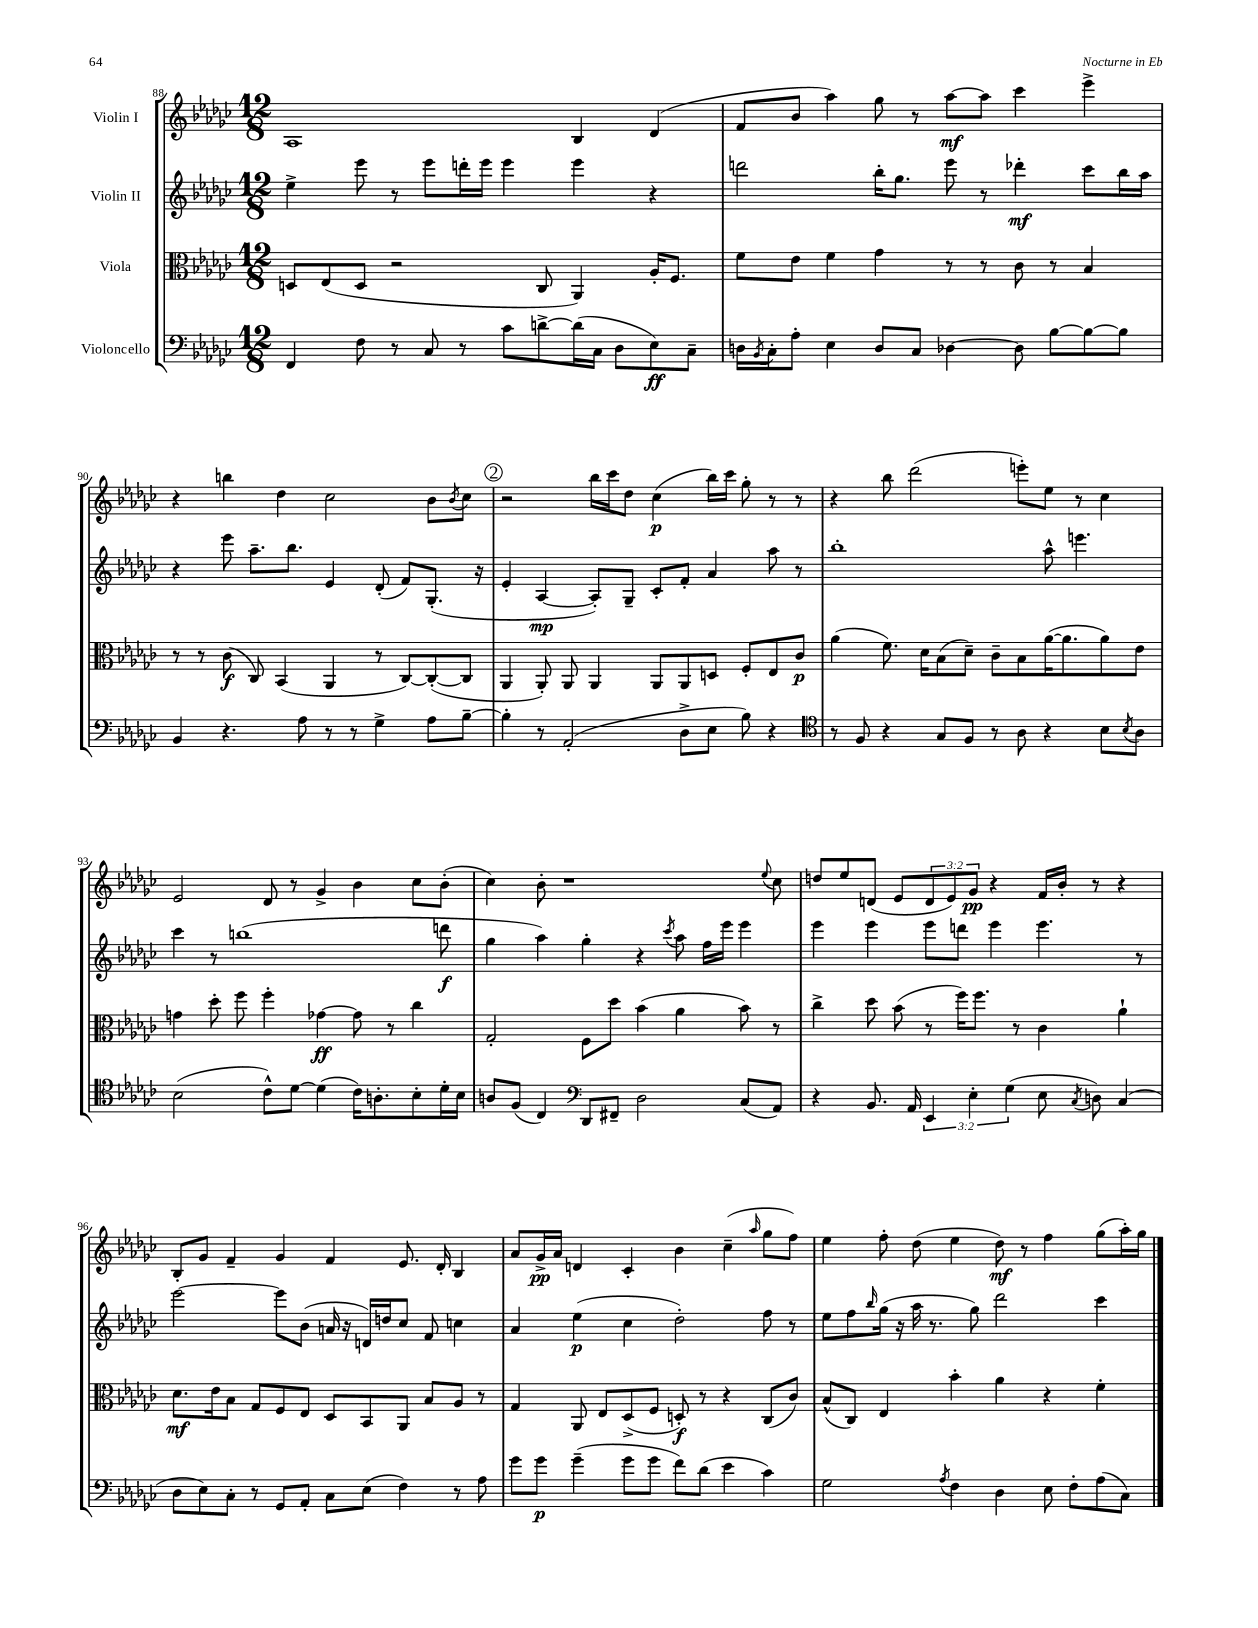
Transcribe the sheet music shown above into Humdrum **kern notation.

**kern	**dynam	**kern	**dynam	**kern	**dynam	**kern	**dynam
*part4	*part4	*part3	*part3	*part2	*part2	*part1	*part1
*staff4	*staff4	*staff3	*staff3	*staff2	*staff2	*staff1	*staff1
*I"Violoncello	*	*I"Viola	*	*I"Violin II	*	*I"Violin I	*
*clefF4	*	*clefC3	*	*clefG2	*	*clefG2	*
*k[b-e-a-d-g-c-]	*	*k[b-e-a-d-g-c-]	*	*k[b-e-a-d-g-c-]	*	*k[b-e-a-d-g-c-]	*
*M12/8	*	*M12/8	*	*M12/8	*	*M12/8	*
=88	=88	=88	=88	=88	=88	=88	=88
4FF/	.	8Dn/L	.	4ee-^\	.	1A-	.
.	.	(8E-/	.	.	.	.	.
8F\	.	8D/J	.	8eee-\	.	.	.
8r	.	2r	.	8r	.	.	.
8C-/	.	.	.	8eee-\L	.	.	.
8r	.	.	.	16dddn'\L	.	.	.
.	.	.	.	16eee-\JJ	.	.	.
8c-\L	.	.	.	4eee-\	.	.	.
[8dn^\	.	8C-/	.	.	.	.	.
(16d\L]	.	4AA-/)	.	4eee-\	.	4B-/	.
16C-\JJ	.	.	.	.	.	.	.
8D-\L	.	.	.	.	.	.	.
8E-\)	ff	16A-'/KL	.	4r	.	(4d-/	.
.	.	8.F/J	.	.	.	.	.
8C-~\J	.	.	.	.	.	.	.
=89	=89	=89	=89	=89	=89	=89	=89
16Dn\LL	.	8f\L	.	2dddn\	.	8f/L	.
8qBB-/	.	.	.	.	.	.	.
16C-'\J	.	.	.	.	.	.	.
8A-'\J	.	8e-\J	.	.	.	8b-/J	.
4E-\	.	4f\	.	.	.	4aa-\)	.
8D/L	.	4g-\	.	16bb-'\KL	.	8gg-\	.
.	.	.	.	8.gg-\J	.	.	.
8C-/J	.	.	.	.	.	8r	.
[4D-X\	.	8r	.	8eee-\	.	[8aa-\L	mf
.	.	8r	.	8r	.	8aa-\J]	.
8D-\]	.	8c-\	.	4ddd-X'\	mf	4ccc-\	.
[8B-\L	.	8r	.	.	.	.	.
8B-\_	.	4B-/	.	8ccc-\L	.	4eee-^\	.
8B-\J]	.	.	.	16bb-\L	.	.	.
.	.	.	.	16aa-\JJ	.	.	.
!!LO:LB:g=z
=90	=90	=90	=90	=90	=90	=90	=90
4BB-/	.	8r	.	4r	.	4r	.
.	.	8r	.	.	.	.	.
4.r	.	(8c-\	f	8eee-\	.	4bbn\	.
.	.	8C-/)	.	8.aa-~\L	.	.	.
.	.	(4BB-/	.	.	.	4dd-\	.
.	.	.	.	8.bb-\J	.	.	.
8A-\	.	.	.	.	.	.	.
8r	.	4AA-/	.	4e-/	.	2cc-\	.
8r	.	.	.	.	.	.	.
4G-^\	.	8r	.	(8d-'/	.	.	.
.	.	[8C-/L)	.	8f/L)	.	.	.
8A-\L	.	(8C-'/_	.	(8.G-'/J	.	8b-\L	.
.	.	.	.	.	.	8qb-/	.
[8B-~\J	.	8C-/J]	.	.	.	8cc-\J	.
.	.	.	.	16r	.	.	.
!!LO:REH:place=s1:t=2
=91	=91	=91	=91	=91	=91	=91	=91
4B-'\]	.	4AA-/	.	4e-'/	.	2r	.
8r	.	8AA-'/)	.	[4A-/	mp	.	.
(2AA-'/	.	8AA-/	.	.	.	.	.
.	.	4AA-/	.	8A-'/L])	.	16bb-\LL	.
.	.	.	.	.	.	16ccc-\J	.
.	.	.	.	8G-~/J	.	8dd-\J	.
.	.	8AA-/L	.	8c-'/L	.	(4cc-\	p
8D-^\L	.	8AA-/	.	8f'/J	.	.	.
8E-\J	.	8Dn/J	.	4a-/	.	16bb-\LL)	.
.	.	.	.	.	.	16ccc-\JJ	.
8B-\)	.	8F'/L	.	.	.	8gg-'\	.
4r	.	8E-/	.	8aa-\	.	8r	.
.	.	8c-/J	p	8r	.	8r	.
=92	=92	=92	=92	=92	=92	=92	=92
*clefC4	*	*	*	*	*	*	*
8r	.	(4a-\	.	1bb-'	.	4r	.
8F/	.	.	.	.	.	.	.
4r	.	8.f\)	.	.	.	8bb-\	.
.	.	.	.	.	.	(2ddd-\	.
.	.	16d-\KL	.	.	.	.	.
8G-/L	.	(8B-\	.	.	.	.	.
8F/J	.	8d-~\J)	.	.	.	.	.
8r	.	8c-~\L	.	.	.	.	.
8A-\	.	8B-\	.	.	.	8eeen'\L)	.
4r	.	([16a-\K	.	8aa-^^\	.	8ee-\J	.
.	.	8.a-\]	.	.	.	.	.
.	.	.	.	4.eeen\	.	8r	.
8B-\L	.	8a-\)	.	.	.	4cc-\	.
8qB-/	.	.	.	.	.	.	.
8A-\J	.	8e-\J	.	.	.	.	.
!!LO:LB:g=z
=93	=93	=93	=93	=93	=93	=93	=93
(2B-\	.	4gn\	.	4ccc-\	.	2e-/	.
.	.	8dd-'\	.	8r	.	.	.
.	.	8ff\	.	(1bbn	.	.	.
8c-^^\L)	.	4ff'\	.	.	.	8d-/	.
[8d-\J	.	.	.	.	.	8r	.
(4d-\]	.	[4g-X\	ff	.	.	4g-^/	.
16c-\KL)	.	8g-\]	.	.	.	4b-\	.
8.An'\	.	.	.	.	.	.	.
.	.	8r	.	.	.	.	.
8B-'\	.	4cc-\	.	.	.	8cc-\L	.
16d-'\L	.	.	.	8dddn\	f	(8b-'\J	.
16B-\JJ	.	.	.	.	.	.	.
=94	=94	=94	=94	=94	=94	=94	=94
8An/L	.	2G-'/	.	4gg-\	.	4cc-\)	.
(8F/J	.	.	.	.	.	.	.
4C-/)	.	.	.	4aa-\)	.	8b-'\	.
.	.	.	.	.	.	1r	.
*clefF4	*	*	*	*	*	*	*
8DD-/L	.	8F\L	.	4gg-'\	.	.	.
8FF#X~/J	.	8dd-\J	.	.	.	.	.
2D-\	.	(4b-\	.	4r	.	.	.
.	.	.	.	8qccc-/	.	.	.
.	.	4a-\	.	8aa-\	.	.	.
.	.	.	.	16ff\LL	.	.	.
.	.	.	.	16eee-\JJ	.	.	.
(8C-/L	.	8b-\)	.	4eee-\	.	.	.
.	.	.	.	.	.	8qqee-/	.
8AA-/J)	.	8r	.	.	.	8cc-\	.
=95	=95	=95	=95	=95	=95	=95	=95
4r	.	4cc-^\	.	4eee-\	.	8ddn/L	.
.	.	.	.	.	.	8ee-/	.
8.BB-/	.	8dd-\	.	4eee-\	.	(8dn/J	.
.	.	(8b-\	.	.	.	8e-/L	.
16AA-/	.	.	.	.	.	.	.
6EE-/	.	8r	.	8eee-\L	.	12d/	.
.	.	.	.	.	.	12e-/)	.
.	.	16ff\KL)	.	8dddn\J	.	.	.
6E-'\	.	.	.	.	.	12g-/J	pp
.	.	8.ff\J	.	.	.	.	.
.	.	.	.	4eee-\	.	4r	.
(6G-\	.	.	.	.	.	.	.
.	.	8r	.	.	.	.	.
8E-\	.	4c-\	.	4.eee-\	.	16f/LL	.
.	.	.	.	.	.	16b-'/JJ	.
8qC-/	.	.	.	.	.	.	.
8Dn\)	.	.	.	.	.	8r	.
(4C-/	.	4a-`\	.	.	.	4r	.
.	.	.	.	8r	.	.	.
!!LO:LB:g=z
=96	=96	=96	=96	=96	=96	=96	=96
8D-\L	.	8.d-\L	mf	[2eee-\	.	8B-'/L	.
8E-\)	.	.	.	.	.	8g-/J	.
.	.	16e-\k	.	.	.	.	.
8C-'\J	.	8B-\J	.	.	.	4f~/	.
8r	.	8G-/L	.	.	.	.	.
8GG-/L	.	8F/	.	8eee-\L]	.	4g-/	.
8AA-'/J	.	8E-/J	.	(8b-\J	.	.	.
8C-\L	.	8D-/L	.	16an/	.	4f/	.
.	.	.	.	16r	.	.	.
(8E-\J	.	8BB-/	.	16dn/LL)	.	.	.
.	.	.	.	16ddn/J	.	.	.
4F\)	.	8AA-/J	.	8cc-/J	.	8.e-/	.
.	.	8B-/L	.	8f/	.	.	.
.	.	.	.	.	.	16d-'/	.
8r	.	8A-/J	.	4ccn\	.	4B-/	.
8A-\	.	8r	.	.	.	.	.
=97	=97	=97	=97	=97	=97	=97	=97
8g-\L	.	4G-/	.	4a-/	.	8a-/L	.
8g-\J	p	.	.	.	.	16g-^/L	pp
.	.	.	.	.	.	16a-/JJ	.
(4g-~\	.	8AA-/	.	(4ee-\	p	4dn/	.
.	.	8E-/L	.	.	.	.	.
8g-\L	.	(8D-^/	.	4cc-\	.	4c-'/	.
8g-\J	.	8F/J	.	.	.	.	.
8f\L)	.	8Dn'/)	f	2dd-'\)	.	4b-\	.
(8d-\J	.	8r	.	.	.	.	.
4e-\	.	4r	.	.	.	(4cc-~\	.
.	.	.	.	.	.	16qqaa-/	.
4c-\)	.	(8C-/L	.	8ff\	.	8gg-\L	.
.	.	8c-/J)	.	8r	.	8ff\J)	.
=98	=98	=98	=98	=98	=98	=98	=98
2G-\	.	(8B-^^/L	.	8ee-\L	.	4ee-\	.
.	.	8C-/J)	.	8ff\	.	.	.
.	.	.	.	16qqbb-/	.	.	.
.	.	4E-/	.	(16gg-\Jk	.	8ff'\	.
.	.	.	.	16r	.	.	.
.	.	.	.	16aa-\	.	(8dd-\	.
.	.	.	.	8.r	.	.	.
8qA-/	.	.	.	.	.	.	.
4F\	.	4b-'\	.	.	.	4ee-\	.
.	.	.	.	8gg-\)	.	.	.
4D-\	.	4a-\	.	2ddd-\	.	8dd-\)	mf
.	.	.	.	.	.	8r	.
8E-\	.	4r	.	.	.	4ff\	.
8F'\L	.	.	.	.	.	.	.
(8A-\	.	4f'\	.	4ccc-\	.	(8gg-\L	.
8C-\J)	.	.	.	.	.	16aa-'\L)	.
.	.	.	.	.	.	16gg-\JJ	.
==	==	==	==	==	==	==	==
*-	*-	*-	*-	*-	*-	*-	*-
